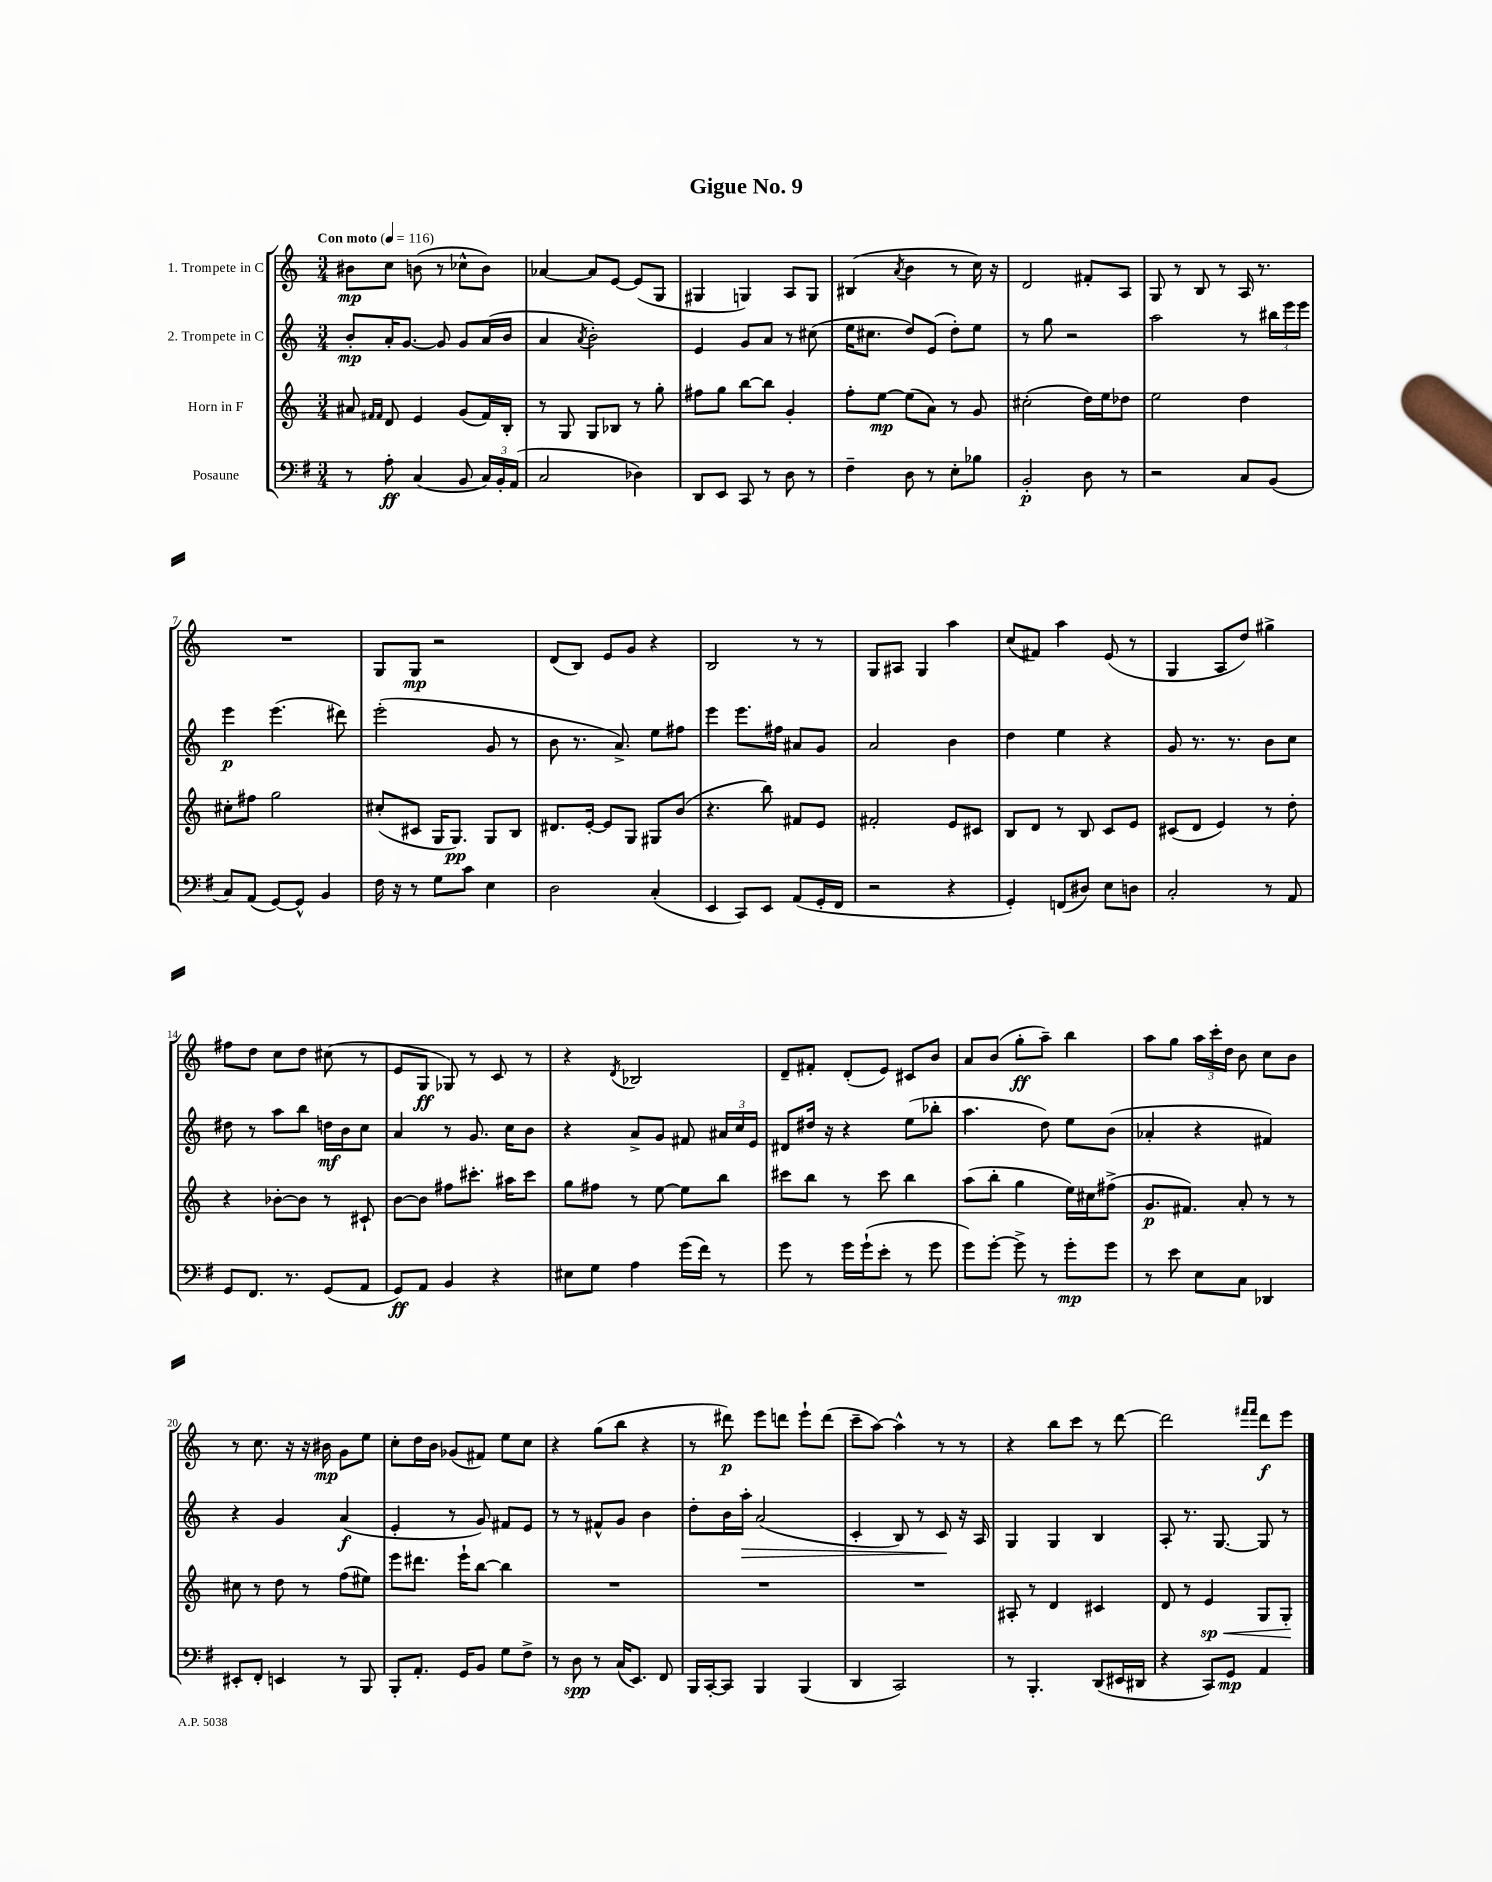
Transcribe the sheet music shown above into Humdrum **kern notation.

**kern	**kern	**kern	**kern
*staff4	*staff3	*staff2	*staff1
*clefF4	*clefG2	*clefG2	*clefG2
*k[f#]	*k[]	*k[]	*k[]
*M3/4	*M3/4	*M3/4	*M3/4
*MM116	*MM116	*MM116	*MM116
8r	8a#	8b'	8b#
.	16qqf#	.	.
.	16qqf#	.	.
8A'	8d	16a'	8cc
.	.	[8.g	.
(4C	4e	.	(8b
.	.	8g]	8r
8BB	(8g	8g	8cc-^^
24C)	16f#)	(16a	8b)
24BB'	.	.	.
.	16B'	16b	.
(24AA	.	.	.
=	=	=	=
2C	8r	4a	[4a-
.	8G	.	.
.	.	8qa	.
.	8G	2b')	8a-]
.	8B-	.	[8e
4D-)	8r	.	(8e]
.	8gg'	.	8G
=	=	=	=
8DD	8ff#	4e	4G#
8EE	8gg	.	.
8CC	[8bb	8g	4G)
8r	8bb]	8a	.
8D	4g'	8r	8A
8r	.	(8cc#	8G
=	=	=	=
4F#~	8ff'	16ee	(4B#
.	.	8.cc#	.
.	[8ee	.	.
.	.	.	8qa
8D	(8ee]	8dd)	4b
8r	8a)	(8e	.
8E'	8r	8dd')	8r
8B-	8g	8ee	16cc)
.	.	.	16r
=	=	=	=
2BB'	(2cc#'	8r	2d
.	.	8gg	.
.	.	2r	.
8D	16dd)	.	8f#'
.	16ee	.	.
8r	8dd-	.	8A
=	=	=	=
2r	2ee	2aa	8G
.	.	.	8r
.	.	.	8B
.	.	.	8r
8C	4dd	8r	16A
.	.	.	8.r
(8BB	.	24bb#	.
.	.	24eee	.
.	.	24eee	.
=	=	=	=
8C)	8cc#'	4eee	2.r
(8AA	8ff#	.	.
[8GG)	2gg	(4.eee	.
8GG^^]	.	.	.
4BB	.	.	.
.	.	8ddd#)	.
=	=	=	=
16F#	(8cc#'	(2eee'	8G
16r	.	.	.
8r	8c#	.	8G
8G	16G	.	2r
.	8.G)	.	.
8c	.	.	.
4E	8G	8g	.
.	8B	8r	.
=	=	=	=
2D	8.d#	8b	(8d
.	.	8.r	8B)
.	[16e'	.	.
.	8e]	.	8e
.	.	8.a^)	.
.	8G	.	8g
(4C'	8G#	8ee	4r
.	(8b	8ff#	.
=	=	=	=
4EE	4.r	4eee	2B
8CC)	.	8.eee	.
8EE	8bb)	.	.
.	.	16ff#	.
(8AA	8f#	8a#	8r
16GG'	8e	8g	8r
16FF#	.	.	.
=	=	=	=
2r	2f#'	2a	8G
.	.	.	8A#
.	.	.	4G
4r	8e	4b	4aa
.	8c#	.	.
=	=	=	=
4GG')	8B	4dd	(8cc
.	8d	.	8f#)
(8FF	8r	4ee	4aa
8D#)	8B	.	.
8E	8c	4r	(8e
8D	8e	.	8r
=	=	=	=
2C'	(8c#	8g	4G
.	8d	8.r	.
.	4e)	.	8A
.	.	8.r	.
.	.	.	8dd)
8r	8r	8b	4gg#^
8AA	8dd'	8cc	.
=	=	=	=
8GG	4r	8dd#	8ff#
8.FF#	.	8r	8dd
.	[8b-'	8aa	8cc
8.r	.	.	.
.	8b-]	8bb	8dd
(8GG	8r	16dd	(8cc#
.	.	16b	.
8AA	8c#`	8cc	8r
=	=	=	=
8GG)	[8b	4a	8e
8AA	8b]	.	8G
4BB	8ff#	8r	8G-)
.	8.ccc#'	8.g	8r
4r	.	.	8c
.	16aa#	16cc	.
.	8ccc#	8b	8r
=	=	=	=
8E#	8gg	4r	4r
8G	8ff#	.	.
.	.	.	8qd
4A	8r	8a^	2B-
.	[8ee	8g	.
(16g	8ee]	8f#	.
16f#)	.	.	.
8r	8bb	24a#	.
.	.	24cc	.
.	.	24e	.
=	=	=	=
8g	8ccc#	8d#	8d~
8r	8bb	16dd#	8f#'
.	.	16r	.
16g	8r	4r	(8d'
(16g`	.	.	.
8e'	8ccc#	.	8e)
8r	4bb	(8ee	8c#
8g	.	8bb-'	8b
=	=	=	=
8g)	(8aa	4.aa	8a
[8g'	8bb'	.	(8b
8g^]	4gg	.	8gg'
8r	.	8dd)	8aa~)
8g'	16ee)	8ee	4bb
.	16cc#	.	.
8g	(8ff#^	(8b	.
=	=	=	=
8r	8.g	4a-'	8aa
8e	.	.	8gg
.	8.f#)	.	.
8E	.	4r	24aa
.	.	.	24ccc'
.	.	.	24dd
8C	8a'	.	8b
4DD-	8r	4f#)	8cc
.	8r	.	8b
=	=	=	=
8EE#'	8cc#	4r	8r
8FF#'	8r	.	8.cc
4EE	8dd	4g	.
.	.	.	16r
.	8r	.	16r
.	.	.	16b#
8r	(8ff	(4a	8g
8BBB	8ee#)	.	8ee
=	=	=	=
8BBB'	8eee	4e'	8cc'
8.AA'	8.ddd#	.	16dd
.	.	.	16b
.	.	8r	(8g-
16GG	16eee`	.	.
8BB	[8bb	8g)	8f#)
8G	4bb]	8f#	8ee
8F#^	.	8e	8cc
=	=	=	=
8r	2.r	8r	4r
8D	.	8r	.
8r	.	8f#^^	(8gg
(16C	.	8g	8bb
8.EE)	.	.	.
.	.	4b	4r
8FF#	.	.	.
=	=	=	=
16BBB	2.r	8dd'	8r
[16CC'	.	.	.
8CC]	.	16b	8ddd#)
.	.	16aa'	.
4BBB	.	(2a	8eee
.	.	.	8ddd
(4BBB	.	.	8eee`
.	.	.	(8ddd
=	=	=	=
4DD	2.r	4c'	8ccc~
.	.	.	[8aa)
2CC)	.	8B)	4aa^^]
.	.	8r	.
.	.	8c	8r
.	.	16r	8r
.	.	16A	.
=	=	=	=
8r	8A#'	4G	4r
4.BBB'	8r	.	.
.	4d	4G	8bb
.	.	.	8ccc
(8DD	4c#	4B	8r
16EE#	.	.	[8ddd
16DD#	.	.	.
=	=	=	=
4r	8d	8A'	2ddd]
.	8r	8.r	.
8CC)	4e	.	.
.	.	[8.G	.
8GG	.	.	.
.	.	.	16qqfff#
.	.	.	16qqfff#
4AA	8G	8G]	8ddd
.	8G'	8r	8eee
==	==	==	==
*-	*-	*-	*-
